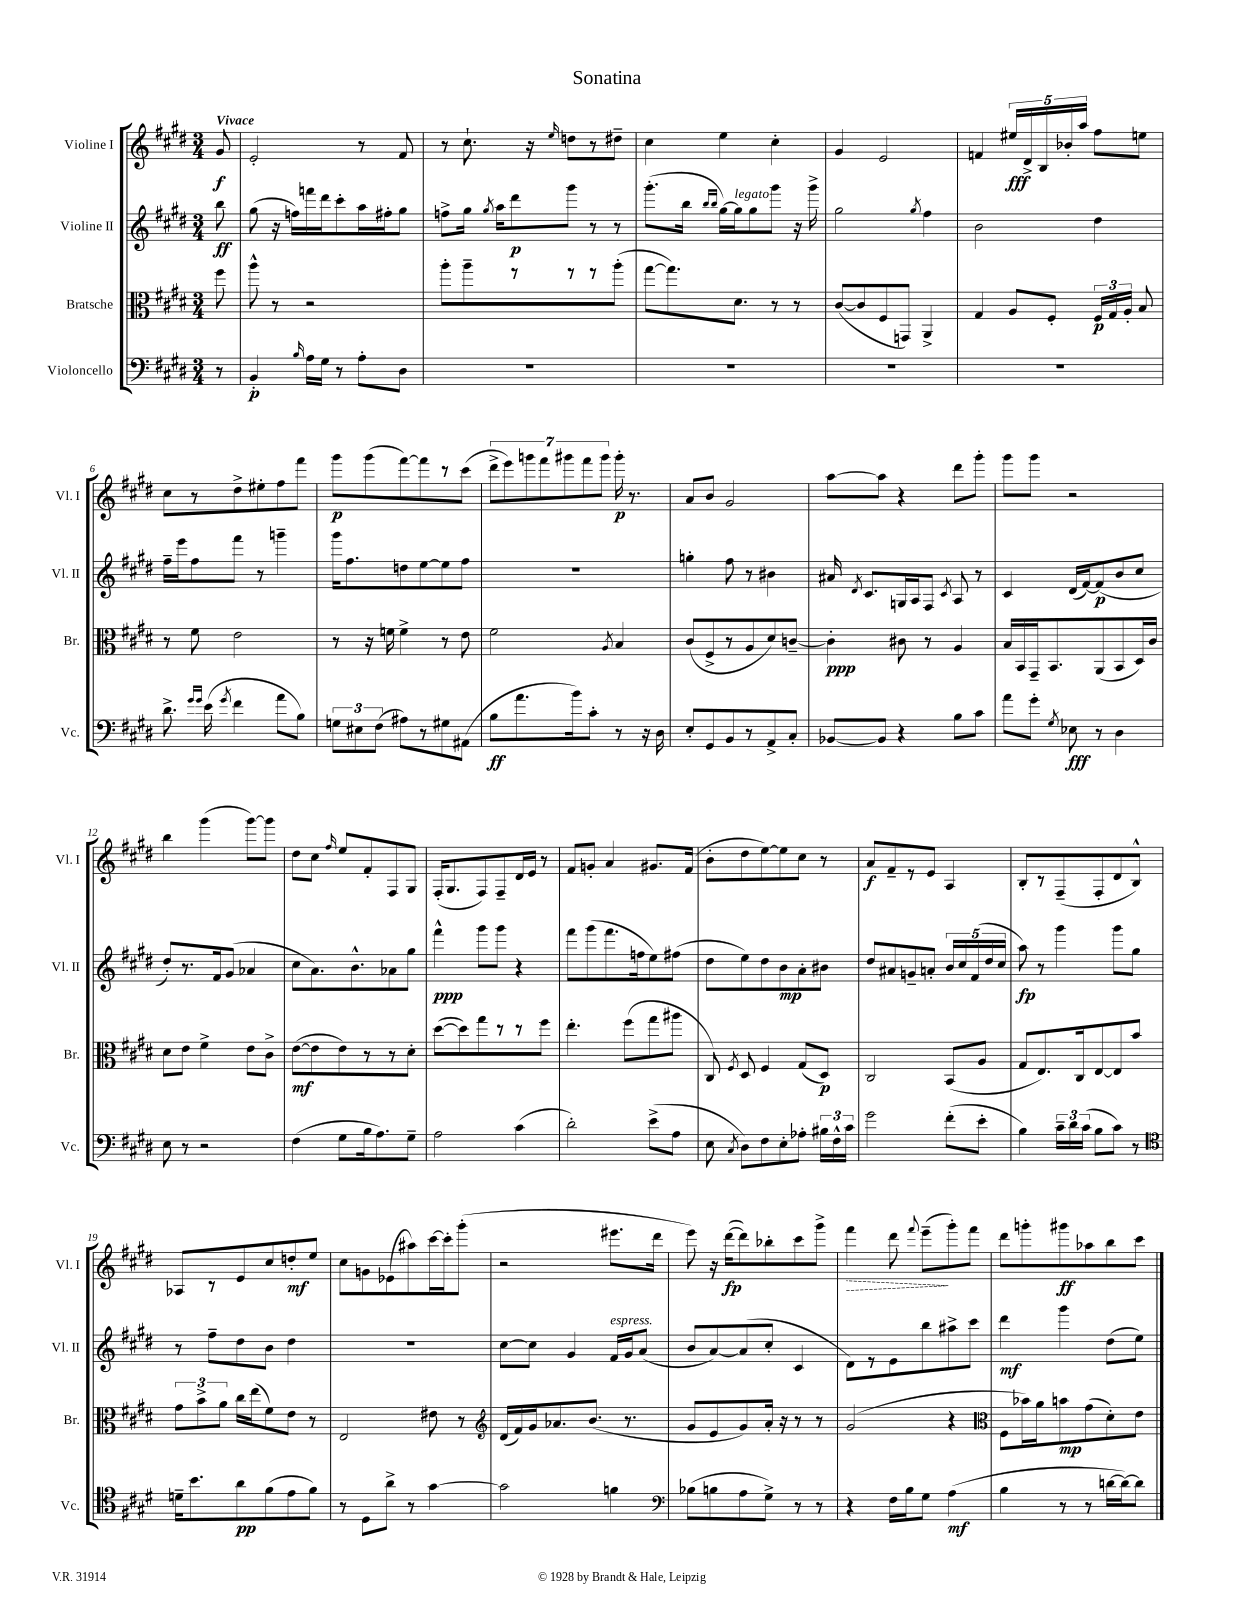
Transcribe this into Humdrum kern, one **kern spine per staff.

**kern	**dynam	**kern	**dynam	**kern	**dynam	**kern	**dynam
*part4	*part4	*part3	*part3	*part2	*part2	*part1	*part1
*staff4	*staff4	*staff3	*staff3	*staff2	*staff2	*staff1	*staff1
*I"Violoncello	*	*I"Bratsche	*	*I"Violine II	*	*I"Violine I	*
*I'Vc.	*	*I'Br.	*	*I'Vl. II	*	*I'Vl. I	*
*clefF4	*	*clefC3	*	*clefG2	*	*clefG2	*
*k[f#c#g#d#]	*	*k[f#c#g#d#]	*	*k[f#c#g#d#]	*	*k[f#c#g#d#]	*
*M3/4	*	*M3/4	*	*M3/4	*	*M3/4	*
=	=	=	=	=	=	=	=
!	!	!	!	!	!	!LO:TX:a:B:t=Vivace	!
8r	.	8ff#\	.	8bb\	ff	8g#/	f
=1	=1	=1	=1	=1	=1	=1	=1
4BB'/	p	8aa^^\	.	(8gg#\	.	2e'/	.
.	.	8r	.	16r	.	.	.
.	.	.	.	16ffn\LL)	.	.	.
16qqB/	.	.	.	.	.	.	.
16A\LL	.	2r	.	16fffn\	.	.	.
16G#\JJ	.	.	.	16ddd#\J	.	.	.
8r	.	.	.	8ccc#'\	.	.	.
8A'\L	.	.	.	16aa\L	.	8r	.
.	.	.	.	16ff#X'\J	.	.	.
8D#\J	.	.	.	8gg#\J	.	8f#/	.
=2	=2	=2	=2	=2	=2	=2	=2
2.r	.	8aa'\L	.	8ffn^\L	.	8r	.
.	.	8aa~\	.	16gg#\Jk	.	8.cc#`\	.
.	.	.	.	8qgg#/	.	.	.
.	.	.	.	16aa\KL	.	.	.
.	.	8r	.	8ddd#\	p	.	.
.	.	.	.	.	.	16r	.
.	.	.	.	.	.	16qqee/	.
.	.	8r	.	8ggg#\J	.	8ddn\L	.
.	.	8r	.	8r	.	8r	.
.	.	(8aa'\J	.	8r	.	8dd#X~\J	.
=3	=3	=3	=3	=3	=3	=3	=3
2.r	.	[8gg#\L	.	(8.ggg#'\L	.	4cc#\	.
.	.	8.gg#\])	.	.	.	.	.
.	.	.	.	16bb\Jk	.	.	.
.	.	.	.	16qqbb/LL	.	.	.
.	.	.	.	16qqbb/JJ	.	.	.
.	.	.	.	[16gg#\LL)	.	4ee\	.
!	!	!	!	!LO:TX:a:i:t=legato	!	!	!
.	.	8.d#\J	.	16gg#\J]	.	.	.
.	.	.	.	8gg#\	.	.	.
.	.	8r	.	8ggg#\J	.	4cc#'\	.
.	.	8r	.	16r	.	.	.
.	.	.	.	16ggg#^\	.	.	.
=4	=4	=4	=4	=4	=4	=4	=4
2.r	.	([8c#/L	.	2gg#\	.	4g#/	.
.	.	8c#/]	.	.	.	.	.
.	.	8F#/	.	.	.	2e/	.
.	.	8GGn/J)	.	.	.	.	.
.	.	.	.	8qgg#/	.	.	.
.	.	4AA^/	.	4ff#\	.	.	.
=5	=5	=5	=5	=5	=5	=5	=5
2.r	.	4G#/	.	2b\	.	4fn/	.
.	.	8A/L	.	.	.	20ee#X/LL	fff
.	.	.	.	.	.	20d#^/	.
.	.	.	.	.	.	20B/	.
.	.	8F#'/J	.	.	.	.	.
.	.	.	.	.	.	20b-X'/	.
.	.	.	.	.	.	20aa/JJ	.
.	.	24F#/LL	p	4dd#\	.	8ff#\L	.
.	.	24G#/	.	.	.	.	.
.	.	24A'/JJ	.	.	.	.	.
.	.	8B/	.	.	.	8een\J	.
!!LO:LB:g=z
=6	=6	=6	=6	=6	=6	=6	=6
8.d#^\	.	8r	.	16ff#~\LL	.	8cc#\L	.
.	.	.	.	16eee\J	.	.	.
.	.	8f#\	.	8ff#\	.	8r	.
16qqg#/LL	.	.	.	.	.	.	.
16qqg#/JJ	.	.	.	.	.	.	.
(16e\	.	.	.	.	.	.	.
8qg#/	.	.	.	.	.	.	.
4f#\	.	2e\	.	8fff#\J	.	8dd#^\	.
.	.	.	.	8r	.	8ee#X'\	.
8a\L	.	.	.	4gggn~\	.	8ff#\	.
8B\J)	.	.	.	.	.	8fff#\J	.
=7	=7	=7	=7	=7	=7	=7	=7
12Gn\L	.	8r	.	16ggg#\KL	.	8ggg#\L	p
.	.	.	.	8.ff#\	.	.	.
12E#X\	.	.	.	.	.	.	.
.	.	16r	.	.	.	(8ggg#\	.
(12F#\J	.	.	.	.	.	.	.
.	.	16fn\	.	.	.	.	.
8A#X\L)	.	4f^\	.	8ddn\	.	[8fff#\)	.
8r	.	.	.	[8ee\	.	8fff#\]	.
8G#X\	.	8r	.	8ee\]	.	8r	.
(8AA#X\J	.	8e\	.	8ff#\J	.	(8ccc#\J	.
=8	=8	=8	=8	=8	=8	=8	=8
8B\L	ff	2f#\	.	2.r	.	14ddd#^\L	.
.	.	.	.	.	.	14eee\)	.
8.a\	.	.	.	.	.	.	.
.	.	.	.	.	.	14gggn\	.
.	.	.	.	.	.	14fff#\	.
.	.	.	.	.	.	14ggg#X\	.
16b\k)	.	.	.	.	.	.	.
.	.	.	.	.	.	14fff#\	.
8c#'\J	.	.	.	.	.	.	.
.	.	.	.	.	.	14ggg#\J	.
.	.	8qA/	.	.	.	.	.
8r	.	4B/	.	.	.	16ggg#'\	p
.	.	.	.	.	.	8.r	.
16r	.	.	.	.	.	.	.
16D#\	.	.	.	.	.	.	.
=9	=9	=9	=9	=9	=9	=9	=9
8E'/L	.	(8c#/L	.	4ggn'\	.	8a/L	.
8GG#/	.	8F#^/	.	.	.	8b/J	.
8BB/	.	8r	.	8ff#\	.	2g#/	.
8r	.	8A/	.	8r	.	.	.
8AA^/	.	8d#/)	.	4b#X\	.	.	.
8C#'/J	.	[8cn~/J	.	.	.	.	.
=10	=10	=10	=10	=10	=10	=10	=10
[8BB-X/L	.	4c'\]	ppp	16a#X/	.	[8aa\L	.
.	.	.	.	8qd#/	.	.	.
.	.	.	.	8.c#/L	.	.	.
8BB-/J]	.	.	.	.	.	8aa\J]	.
4r	.	8c#X\	.	16Gn/L	.	4r	.
.	.	.	.	16A/J	.	.	.
.	.	8r	.	8F#/J	.	.	.
.	.	.	.	8qc#/	.	.	.
8B\L	.	4A/	.	8A/	.	8ddd#\L	.
8c#\J	.	.	.	8r	.	8ggg#'\J	.
=11	=11	=11	=11	=11	=11	=11	=11
8a\L	.	16B/LL	.	4c#/	.	8ggg#\L	.
.	.	16BB/	.	.	.	.	.
8g#'\J	.	16GG#~/J	.	.	.	8ggg#\J	.
.	.	8.BB/	.	.	.	.	.
8qG#/	.	.	.	.	.	.	.
8E-X\	fff	.	.	(16d#/LL	.	2r	.
.	.	.	.	[16f#/J)	.	.	.
8r	.	(8AA/	.	(8f#/]	p	.	.
4D#\	.	8BB/	.	8b/	.	.	.
.	.	16D#/L)	.	8cc#/J	.	.	.
.	.	16c#/JJ	.	.	.	.	.
!!LO:LB:g=z
=12	=12	=12	=12	=12	=12	=12	=12
8E\	.	8d#\L	.	8dd#'/L)	.	4bb\	.
8r	.	8e\J	.	8.r	.	.	.
2r	.	4f#^\	.	.	.	(4ggg#\	.
.	.	.	.	16f#/k	.	.	.
.	.	.	.	(8g#/J	.	.	.
.	.	8e\L	.	4a-X/	.	[8ggg#\L)	.
.	.	8c#^\J	.	.	.	8ggg#\J]	.
=13	=13	=13	=13	=13	=13	=13	=13
(4F#\	.	([8e\L	mf	8cc#\L	.	8dd#\L	.
.	.	8e\]	.	8.a\)	.	8cc#\J	.
.	.	.	.	.	.	16qqff#/	.
8G#\L	.	8e\)	.	.	.	8ee/L	.
.	.	.	.	8.b^^\	.	.	.
16B\k	.	8r	.	.	.	8f#'/	.
8.A\)	.	.	.	.	.	.	.
.	.	8r	.	8a-X\	.	8F#/	.
8G#~\J	.	8d#'\J	.	8gg#\J	.	8G#/J	.
=14	=14	=14	=14	=14	=14	=14	=14
2A\	.	([8dd#\L	.	4fff#^^\	ppp	(16F#'/KL	.
.	.	.	.	.	.	8.G#/	.
.	.	8dd#\])	.	.	.	.	.
.	.	8gg#\	.	8ggg#\L	.	8F#/)	.
.	.	8r	.	8ggg#\J	.	8F#~/	.
(4c#\	.	8r	.	4r	.	16d#/L	.
.	.	.	.	.	.	16e/JJ	.
.	.	8ff#\J	.	.	.	8r	.
=15	=15	=15	=15	=15	=15	=15	=15
2d#'\)	.	4.ee'\	.	8fff#\L	.	8f#/L	.
.	.	.	.	(8ggg#\	.	8gn'/J	.
.	.	.	.	8.fff#\	.	4a/	.
.	.	(8ff#\L	.	.	.	.	.
.	.	.	.	16ffn\k	.	.	.
(8e^\L	.	8gg#\	.	8ee\)	.	8.g#X/L	.
8A\J	.	8aa#X\J	.	(8ff#X\J	.	.	.
.	.	.	.	.	.	(16f#/Jk	.
=16	=16	=16	=16	=16	=16	=16	=16
8E\	.	8C#/)	.	8dd#\L	.	8b'\L	.
8qC#/	.	8qF#/	.	.	.	.	.
8D#\L)	.	8D#/	.	8ee\)	.	8dd#\	.
8F#\	.	4F#/	.	8dd#\	.	[8ee\)	.
8E'\	.	.	.	8b\	mp	8ee\]	.
8A-X'\J	.	(8G#/L	.	8a'\	.	8cc#\J	.
24B#X\LL	.	8D#/J)	p	8b#X\J	.	8r	.
24F#^^\	.	.	.	.	.	.	.
24c#\JJ	.	.	.	.	.	.	.
=17	=17	=17	=17	=17	=17	=17	=17
2g#\	.	2C#/	.	8dd#/L	.	8a/L	f
.	.	.	.	8a#X/	.	8f#~/	.
.	.	.	.	8gn~/	.	8r	.
.	.	.	.	8an'/J	.	8e/J	.
(8f#'\L	.	(8BB/L	.	20b/LL	.	4A/	.
.	.	.	.	20cc#/	.	.	.
.	.	.	.	(20f#/	.	.	.
8e'\J	.	8A/J	.	.	.	.	.
.	.	.	.	20dd#/	.	.	.
.	.	.	.	20cc#/JJ	.	.	.
=18	=18	=18	=18	=18	=18	=18	=18
4B\)	.	8G#/L	.	8aa\)	fp	8B'/L	.
.	.	8.E/)	.	8r	.	8r	.
24c#~\LL	.	.	.	4ggg#\	.	(8F#~/	.
24d#\	.	.	.	.	.	.	.
.	.	16C#/k	.	.	.	.	.
(24c#\JJ	.	.	.	.	.	.	.
8B\L	.	[8E/	.	.	.	8F#'/	.
8c#\J)	.	8E/]	.	8ggg#\L	.	8d#/	.
8r	.	8b/J	.	8gg#\J	.	8B^^/J)	.
!!LO:LB:g=z
=19	=19	=19	=19	=19	=19	=19	=19
*clefC4	*	*	*	*	*	*	*
16dn~\KL	.	12g#\L	.	8r	.	8A-X/L	.
8.b\	.	.	.	.	.	.	.
.	.	12b^\	.	.	.	.	.
.	.	.	.	8ff#~\L	.	8r	.
.	.	12a\J	.	.	.	.	.
8a\	pp	16cc#\LL	.	8dd#\	.	8e/	.
.	.	(16ee\J	.	.	.	.	.
(8f#\	.	8f#\)	.	8b\J	.	8cc#/	.
8e\	.	8e\J	.	4dd#\	.	8ddn'/	mf
8f#\J)	.	8r	.	.	.	8ee/J	.
=20	=20	=20	=20	=20	=20	=20	=20
8r	.	2E/	.	2.r	.	8cc#\L	.
8D#\L	.	.	.	.	.	8gn\	.
8a^\J	.	.	.	.	.	(8e-X\	.
8r	.	.	.	.	.	8aa#X\)	.
[4g#\	.	8e#X\	.	.	.	[16ccc#\L	.
.	.	.	.	.	.	16ccc#'\J]	.
.	.	8r	.	.	.	(8ggg#'\J	.
=21	=21	=21	=21	=21	=21	=21	=21
*	*	*clefG2	*	*	*	*	*
2g#\]	.	(16d#/LL	.	[8cc#\L	.	2r	.
.	.	16f#/)	.	.	.	.	.
.	.	16g#/J	.	8cc#\J]	.	.	.
.	.	8.a-X/	.	.	.	.	.
.	.	.	.	4g#/	.	.	.
.	.	(8.b/J	.	.	.	.	.
!	!	!	!	!LO:TX:a:i:t=espress.	!	!	!
4fn\	.	.	.	16f#/LL	.	8.eee#X\L	.
.	.	8.r	.	16g#/J	.	.	.
.	.	.	.	(8a/J	.	.	.
.	.	.	.	.	.	16ddd#\Jk	.
=22	=22	=22	=22	=22	=22	=22	=22
*clefF4	*	*	*	*	*	*	*
(8B-X\L	.	8g#/L	.	8b/L	.	8eee\)	.
8Bn\	.	8e/	.	[8a/)	.	16r	.
.	.	.	.	.	.	([16ddd#\KL	fp
8A\	.	8g#/)	.	(8a/]	.	8ddd#\])	.
8G#^\J)	.	16a'/Jk	.	8cc#'/J	.	8bb-X'\	.
.	.	16r	.	.	.	.	.
8r	.	8r	.	4c#/	.	8ccc#\	.
8r	.	8r	.	.	.	8ggg#^\J	.
=23	=23	=23	=23	=23	=23	=23	=23
!	!	!	!	!	!	!	!LO:HP:b
4r	.	(2g#/	.	8d#\L)	.	4fff#\	>
.	.	.	.	8r	.	.	.
16F#\LL	.	.	.	8e\	.	8ddd#\	.
16B\J	.	.	.	.	.	.	.
.	.	.	.	.	.	8qqfff#/	.
8G#\J	.	.	.	8bb\	.	(8eee~\L	.
(4A\	mf	4r	.	8aa#X^\	.	8ggg#'\)	]
.	.	.	.	8ccc#\J	.	8fff#\J	.
=24	=24	=24	=24	=24	=24	=24	=24
*	*	*clefC3	*	*	*	*	*
4B\	.	8F#\L	.	4ddd#\	mf	8ddd#\L	.
.	.	16b-X\L)	.	.	.	8gggn'\	.
.	.	16a\J	.	.	.	.	.
8r	.	8bn\	mp	4ggg#\	.	8ggg#X\	ff
8r	.	(8g#\	.	.	.	8aa-X\	.
[16dn\LL	.	8d#'\)	.	(8dd#\L	.	8bb\	.
16d\J_)	.	.	.	.	.	.	.
8d\J]	.	8e\J	.	8ee\J)	.	8ccc#\J	.
==	==	==	==	==	==	==	==
*-	*-	*-	*-	*-	*-	*-	*-
